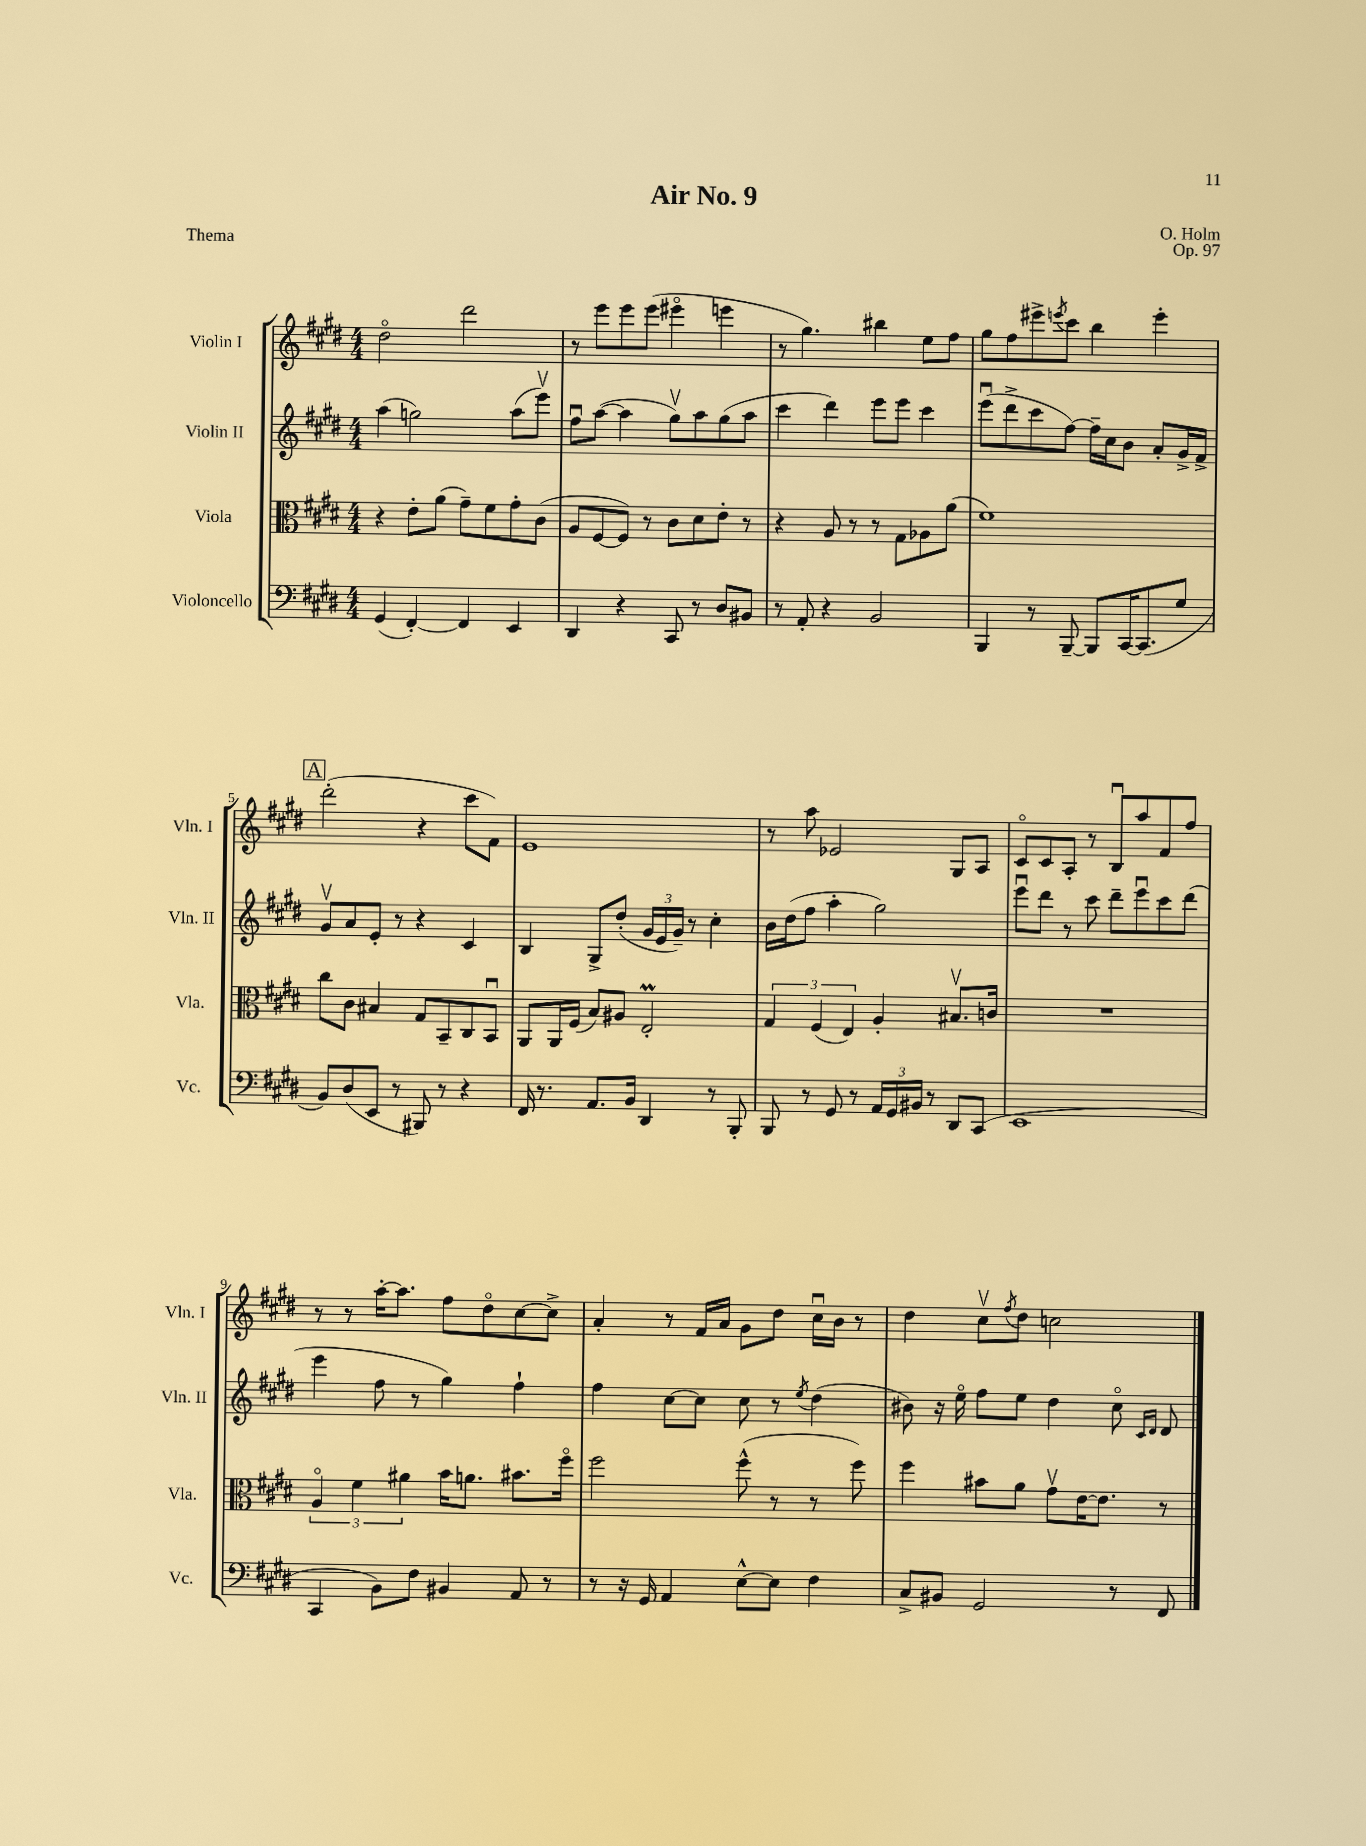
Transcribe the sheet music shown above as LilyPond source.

\header { title = "Air No. 9" composer = "O. Holm" opus = "Op. 97" piece = "Thema" }
<<
\new StaffGroup <<
\new Staff = "s0" \with { instrumentName = "Violin I" shortInstrumentName = "Vln. I" } {
    \clef treble \key e \major \numericTimeSignature \time 4/4
    dis''2\flageolet dis'''2 |
    r8 e'''8 e'''8 e'''8( eis'''4\flageolet e'''4 |
    r8 gis''4.) bis''4 e''8 fis''8 |
    gis''8 fis''8 eis'''8-> \acciaccatura { e'''8 } cis'''8 b''4 e'''4-. |
    \mark \markup { \box "A" } dis'''2-.( r4 cis'''8 fis'8) |
    e'1 |
    r8 a''8 ees'2 gis8 a8 |
    cis'8\flageolet cis'8 a8-. r8 b8\downbow a''8 fis'8 fis''8 |
    r8 r8 a''16~-. a''8. fis''8 dis''8\flageolet cis''8~ cis''8-> |
    a'4-. r8 fis'16 a'16 gis'8 dis''8 cis''16\downbow b'16 r8 |
    dis''4 cis''8\upbow \acciaccatura { fis''8 } dis''8 c''2 \bar "|." |
}
\new Staff = "s1" \with { instrumentName = "Violin II" shortInstrumentName = "Vln. II" } {
    \clef treble \key e \major \numericTimeSignature \time 4/4
    a''4( g''2) a''8( e'''8\upbow) |
    fis''8\downbow a''8~( a''4 gis''8\upbow) a''8 gis''8( a''8 |
    cis'''4 dis'''4) e'''8 e'''8 cis'''4 |
    e'''8\downbow( dis'''8-> cis'''8 fis''8~) fis''16-- cis''16 b'8 a'8-. gis'16-> fis'16-> |
    \mark \markup { \box "A" } gis'8\upbow a'8 e'8-. r8 r4 cis'4 |
    b4 gis8-> dis''8-.( \tuplet 3/2 { gis'16 e'16 gis'16--) } r8 cis''4-. |
    b'16 dis''16( fis''8 a''4-. gis''2) |
    e'''8\downbow dis'''8 r8 cis'''8 dis'''8-- e'''8\downbow cis'''8 dis'''8( |
    e'''4 fis''8 r8 gis''4) fis''4-! |
    fis''4 cis''8~ cis''8 cis''8 r8 \acciaccatura { e''8 } dis''4( |
    bis'8) r16 e''16\flageolet fis''8 e''8 dis''4 cis''8\flageolet \grace { cis'16 dis'16 } dis'8 \bar "|." |
}
\new Staff = "s2" \with { instrumentName = "Viola" shortInstrumentName = "Vla." } {
    \clef alto \key e \major \numericTimeSignature \time 4/4
    r4 e'8-. a'8( gis'8--) fis'8 gis'8-. cis'8( |
    a8 fis8~ fis8) r8 cis'8 dis'8 e'8-. r8 |
    r4 a8 r8 r8 gis8 aes8 a'8( |
    fis'1) |
    \mark \markup { \box "A" } cis''8 cis'8 bis4 gis8 b,8-- cis8 b,8\downbow |
    a,8 a,16 fis16( b8) ais8 e2-.\prall |
    \tuplet 3/2 { gis4 fis4( e4) } a4-. bis8.\upbow c'16 |
    R1 |
    \tuplet 3/2 { a4\flageolet fis'4 ais'4 } b'16 a'8. bis'8. fis''16\flageolet |
    fis''2 fis''8-^( r8 r8 fis''8) |
    fis''4 bis'8 a'8 gis'8\upbow e'16~ e'8. r8 \bar "|." |
}
\new Staff = "s3" \with { instrumentName = "Violoncello" shortInstrumentName = "Vc." } {
    \clef bass \key e \major \numericTimeSignature \time 4/4
    gis,4( fis,4~-.) fis,4 e,4 |
    dis,4 r4 cis,8 r8 dis8 bis,8 |
    r8 a,8-. r4 b,2 |
    b,,4 r8 b,,8~-- b,,8 cis,16~ cis,8.( gis8 |
    \mark \markup { \box "A" } b,8) dis8( e,8 r8 bis,,8) r8 r4 |
    fis,16 r8. a,8. b,16 dis,4 r8 b,,8-. |
    b,,8 r8 gis,8 r8 \tuplet 3/2 { a,16 gis,16 bis,16 } r8 dis,8 cis,8( |
    e,1 |
    cis,4 b,8) fis8 bis,4 a,8 r8 |
    r8 r16 gis,16 a,4 e8~-^ e8 fis4 |
    cis8-> bis,8 gis,2 r8 fis,8 \bar "|." |
}
>>
>>
